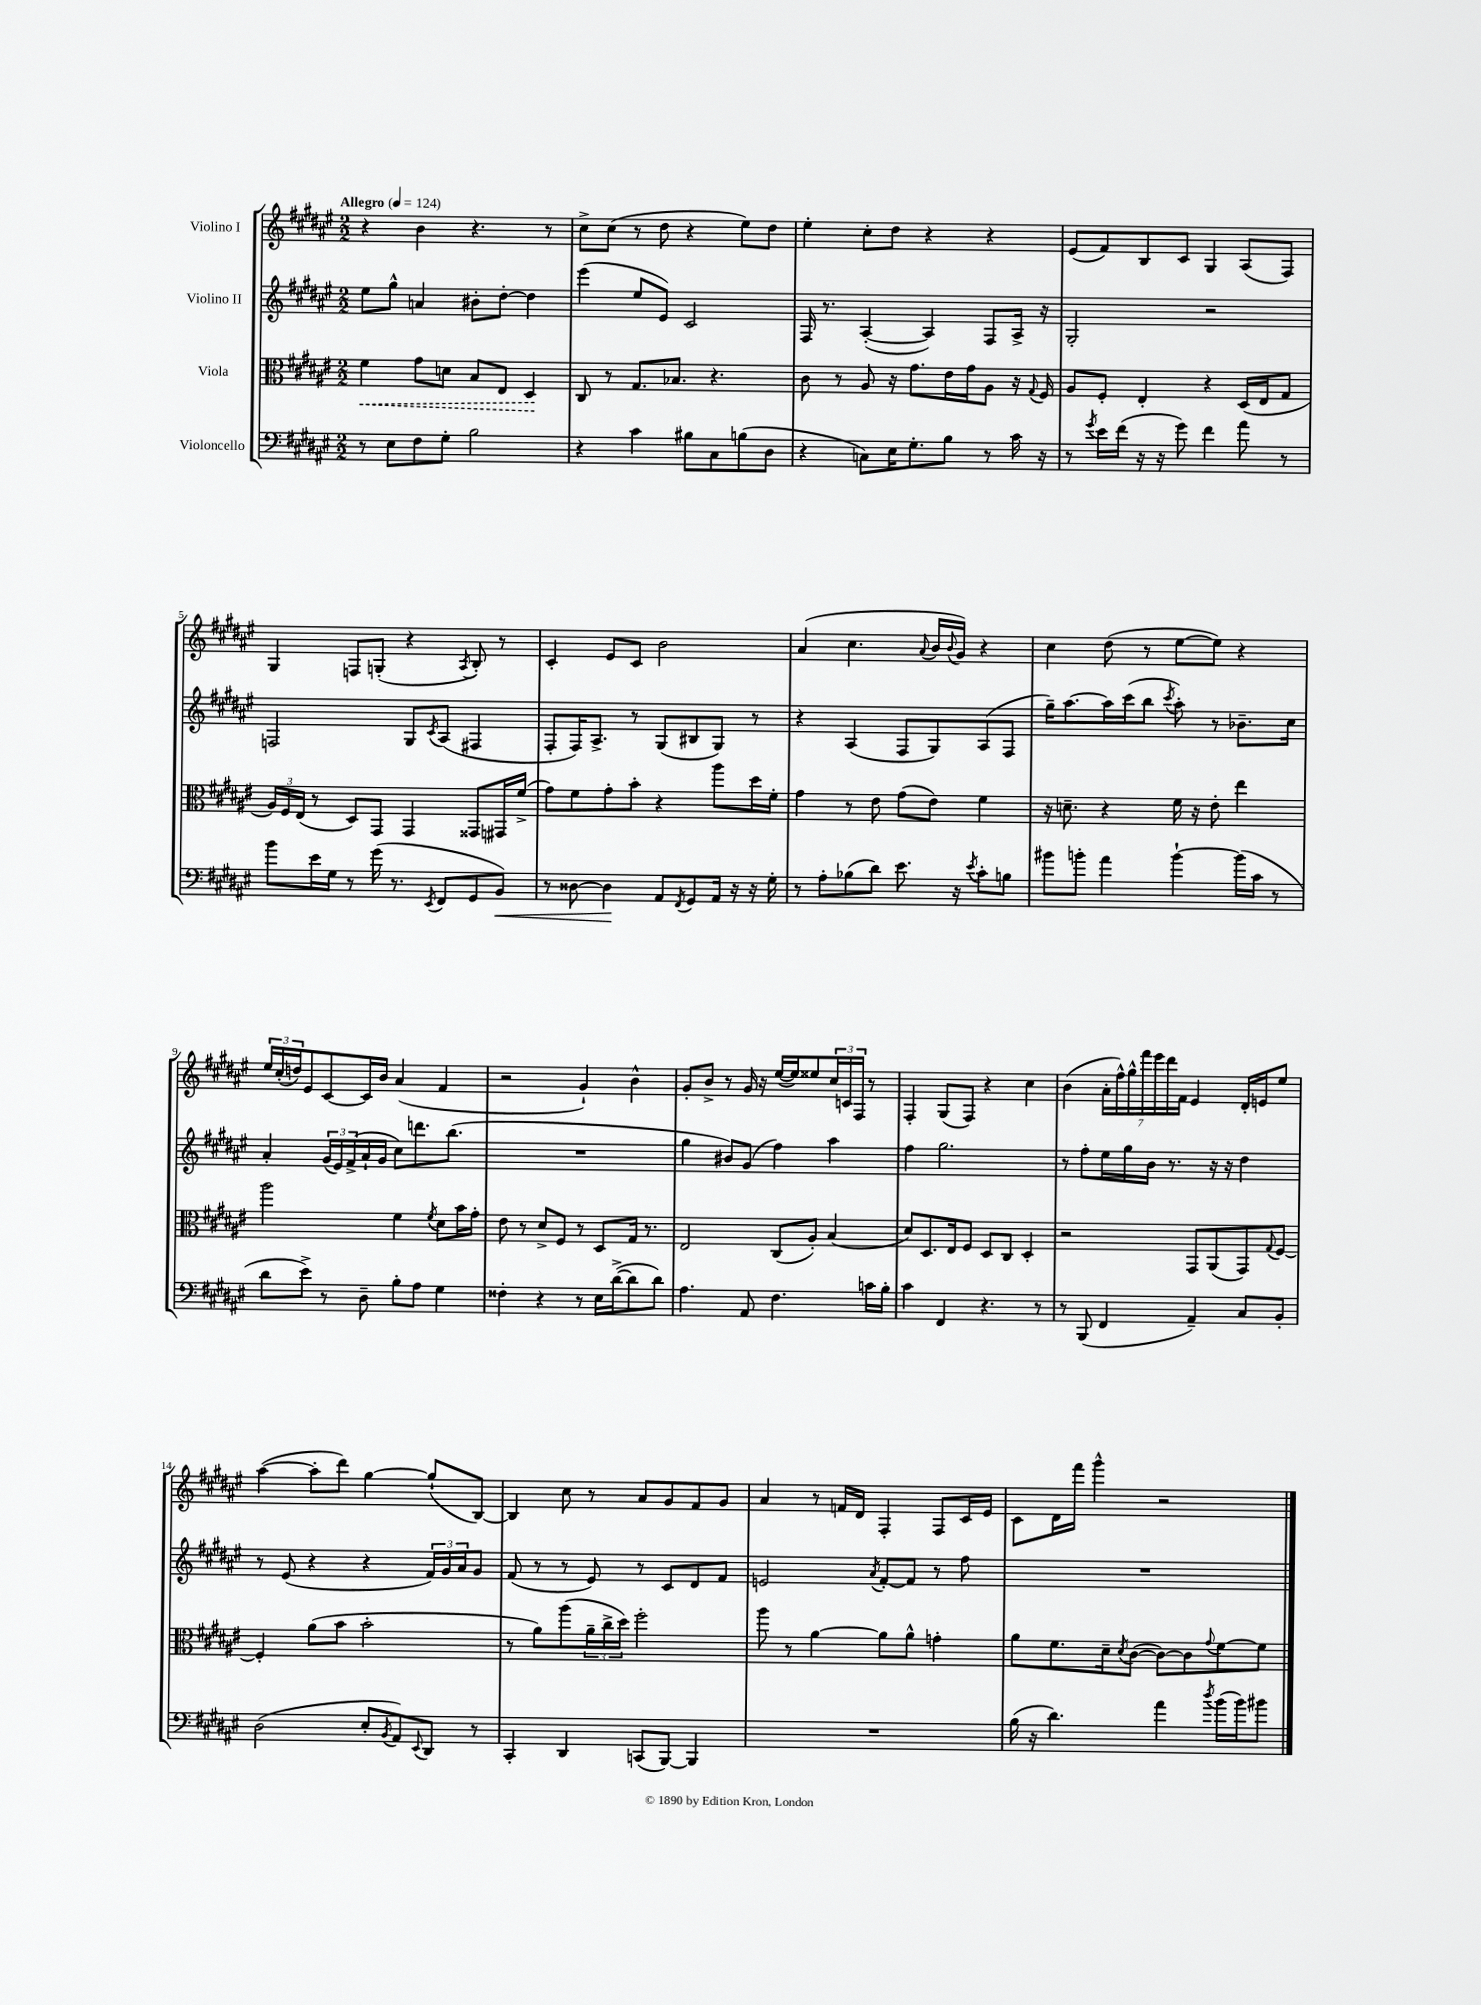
<<
\new StaffGroup <<
\new Staff = "s0" \with { instrumentName = "Violino I" } {
    \clef treble \key fis \major \numericTimeSignature \time 2/2 \tempo "Allegro" 4 = 124
    r4 b'4 r4. r8 |
    cis''8-> cis''8( r8 dis''8 r4 eis''8) dis''8 |
    eis''4-. cis''8-. dis''8 r4 r4 |
    eis'8( fis'8) b8 cis'8 gis4 ais8( fis8) |
    gis4 f8 g8-.( r4 \acciaccatura { ais8 } b8-.) r8 |
    cis'4-. eis'8 cis'8 b'2 |
    ais'4( cis''4. \appoggiatura { ais'8 } b'16 \appoggiatura { b'8 } gis'16) r4 |
    cis''4 dis''8( r8 eis''8~ eis''8) r4 |
    \tuplet 3/2 { eis''16 cis''16-.( d''16) } eis'8 cis'8~ cis'16 b'16 ais'4( fis'4 |
    r2 gis'4-!) b'4-^ |
    gis'8-. b'8-> r8 gis'16 r16 eis''16~( eis''16) eisis''8 \tuplet 3/2 { cis''16 c'16 fis16 } r8 |
    fis4-. gis8( fis8) r4 cis''4 |
    b'4( \tuplet 7/4 { ais'16-. fis''16-^) gis''16-^ fis'''16 eis'''16 dis'''16 fis'16 } eis'4 dis'16-. e'16 eis''8 |
    ais''4~( ais''8-. dis'''8) gis''4~ gis''8-!( b8~) |
    b4 cis''8 r8 ais'8 gis'8 fis'8 gis'8 |
    ais'4 r8 f'16 dis'16 fis4-. fis8 cis'16 eis'16 |
    cis'8 dis'16 fis'''16 gis'''4-^ r2 \bar "|." |
}
\new Staff = "s1" \with { instrumentName = "Violino II" } {
    \clef treble \key fis \major \numericTimeSignature \time 2/2
    eis''8 gis''8-^ a'4 bis'8-. dis''8~-. dis''4 |
    eis'''4( eis''8 eis'8) cis'2 |
    fis16 r8. ais4~-.( ais4) fis8 ais16-> r16 |
    gis2-. r2 |
    f2 gis8 \acciaccatura { cis'8 } ais8( fis4 |
    fis8-. fis16) ais8.-> r8 gis8( bis8 gis8) r8 |
    r4 ais4( fis8 gis8) ais8( fis8 |
    gis''16--) ais''8.~ ais''16 cis'''16( b''8 \acciaccatura { cis'''8 } ais''8-.) r8 bes'8.-- cis''16 |
    ais'4-. \tuplet 3/2 { gis'16( eis'16) fis'16->( } ais'16-! gis'16 cis''8) d'''8. b''8.( |
    R1 |
    gis''4 bis'8) gis'8( fis''4) ais''4 |
    fis''4 gis''2. |
    r8 fis''8-. eis''16 gis''16 b'16 r8. r16 r16 dis''4 |
    r8 eis'8( r4 r4 \tuplet 3/2 { fis'16) gis'16 ais'16 } gis'8 |
    fis'8( r8 r8 eis'8) r8 cis'8 dis'8 fis'8 |
    e'2 \acciaccatura { ais'8 } fis'8~-. fis'8 r8 fis''8 |
    R1 \bar "|." |
}
\new Staff = "s2" \with { instrumentName = "Viola" } {
    \clef alto \key fis \major \numericTimeSignature \time 2/2
    \once \override Hairpin.style = #'dashed-line fis'4\< gis'8 d'8 b8 eis8 dis4\! |
    cis8 r8 gis8. bes8. r4. |
    cis'8 r8 ais8 r16 gis'8. eis'16 gis'16 ais8 r16 \appoggiatura { gis8 } fis16 |
    ais8 fis8-. eis4-. r4 dis16( eis16 gis8 |
    \tuplet 3/2 { ais16) fis16 eis16( } r8 dis8) gis,8 gis,4 gisis,8 gis,16 fis'16->( |
    gis'8) fis'8 gis'8-. b'8-. r4 ais''8 dis''16 fis'16-. |
    gis'4 r8 eis'8 gis'8( eis'8) fis'4 |
    r16 d'8.-- r4 fis'16 r16 eis'8-. eis''4 |
    ais''2 fis'4 \acciaccatura { fis'8 } dis'8 b'16 gis'16-. |
    eis'8 r8 dis'8-> fis8 r8 dis8 gis16 r8. |
    eis2 cis8( ais8-.) b4( |
    dis'8) dis8. eis16 fis8 dis8 cis8 dis4-. |
    r2 gis,8 ais,8( gis,8) \appoggiatura { gis8 } fis8~ |
    fis4-. ais'8( b'8 b'2-. |
    r8 ais'8) ais''8( \tuplet 3/2 { ais'16-- cis''16-> dis''16) } fis''2-. |
    ais''8 r8 ais'4~ ais'8 ais'8-^ g'4-. |
    ais'8 fis'8. dis'16-- \acciaccatura { dis'8 } cis'8~( cis'8~) cis'8 \appoggiatura { gis'8 } fis'8~ fis'8 \bar "|." |
}
\new Staff = "s3" \with { instrumentName = "Violoncello" } {
    \clef bass \key fis \major \numericTimeSignature \time 2/2
    r8 eis8 fis8 gis8-. b2 |
    r4 cis'4 bis8 cis8 b8( dis8 |
    r4 c8) eis16 gis8.-. b8 r8 cis'16 r16 |
    r8 \acciaccatura { gis'8 } eis'16 fis'16( r16 r16 gis'8) fis'4 ais'8 r8 |
    b'8 eis'16 gis16 r8 gis'16( r8. \acciaccatura { eis,8 } fis,8 gis,8 b,8\<) |
    r8 disis8~ disis4\! ais,8 \acciaccatura { fis,8 } gis,8 ais,16 r16 r16 gis16-. |
    r8 ais8-. bes8( dis'8) eis'8. r16 \acciaccatura { eis'8 } cis'8-. b8 |
    bis'8 b'8-. ais'4 b'4~-! b'16( cis'16 r8 |
    dis'8 eis'8->) r8 dis8-- b8-. ais8 gis4 |
    fisis4-. r4 r8 eis16 dis'16~->( dis'8 dis'8) |
    ais4. ais,8 fis4. c'16 b16-. |
    cis'4 fis,4 r4. r8 |
    r8 b,,8( fis,4 ais,4--) cis8 b,8-. |
    dis2( eis8-. \acciaccatura { b,8 } ais,8) \appoggiatura { eis,8 } dis,8 r8 |
    cis,4-. dis,4 c,8( b,,8~) b,,4 |
    R1 |
    b16( r16 dis'4.) ais'4 \acciaccatura { dis''8 } b'16( b'16) bis'8 \bar "|." |
}
>>
>>
